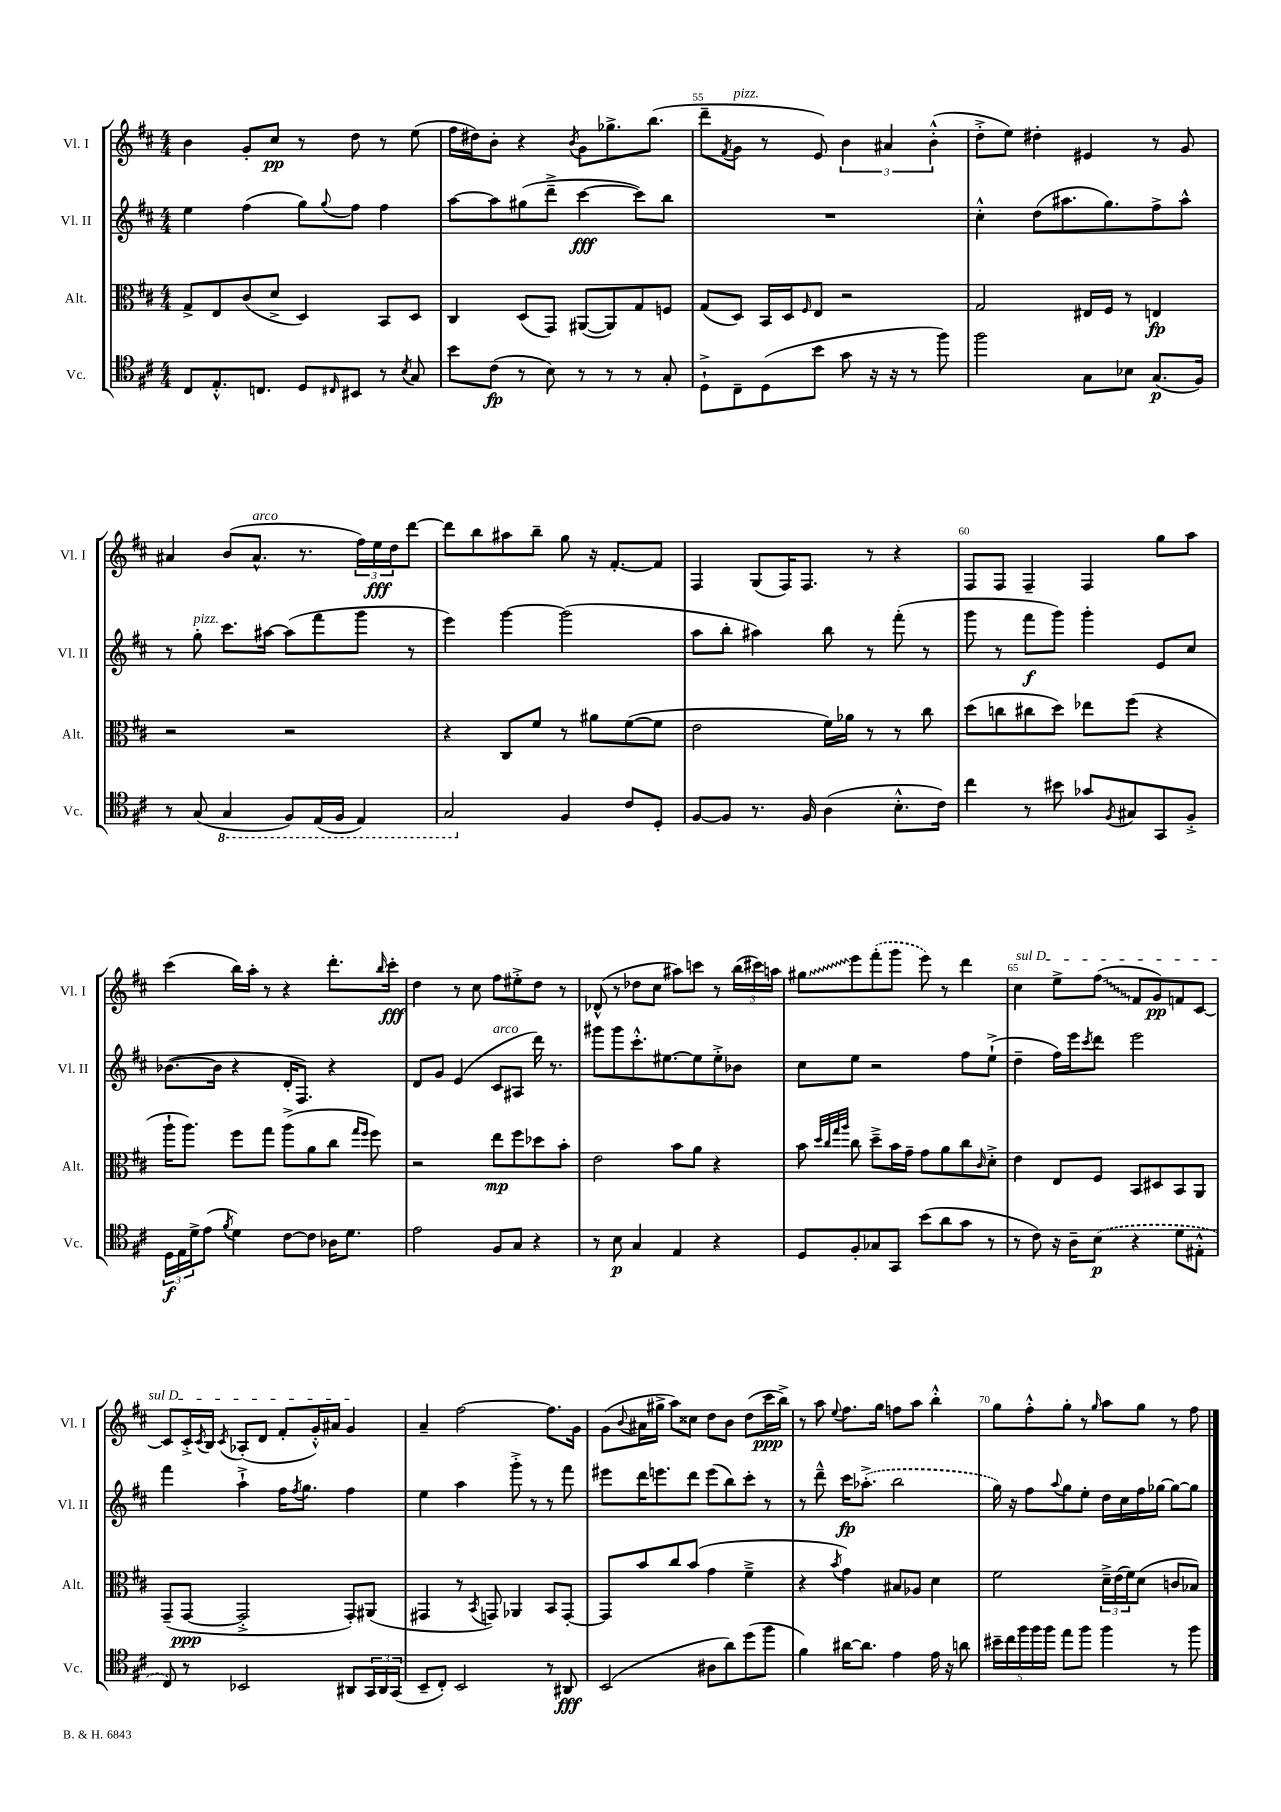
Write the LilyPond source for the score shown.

<<
\new StaffGroup <<
\new Staff = "s0" \with { instrumentName = "Vl. I" shortInstrumentName = "Vl. I" } {
    \clef treble \key d \major \numericTimeSignature \time 4/4
    b'4 g'8-. cis''8\pp r8 d''8 r8 e''8( |
    fis''16 dis''16) b'8-. r4 \acciaccatura { b'8 } g'8 ges''8.-> b''8.( |
    d'''8-- \acciaccatura { fis'8 } g'8^\markup { \italic "pizz." } r8 e'8) \tuplet 3/2 { b'4 ais'4 b'4-.-^( } |
    d''8-.-> e''8) dis''4-. eis'4 r8 g'8 |
    ais'4 b'8( ais'8.-^^\markup { \italic "arco" } r8. \tuplet 3/2 { fis''16) e''16\fff d''16 } d'''8~ |
    d'''8 b''8 ais''8 b''8-- g''8 r16 fis'8.~-. fis'8 |
    fis4 g8( fis16) fis8. r8 r4 |
    fis8 fis8 fis4-- fis4 g''8 a''8 |
    cis'''4( b''16) a''16-. r8 r4 d'''8.-. \grace { b''16 } cis'''16-.\fff |
    d''4 r8 cis''8 fis''8 eis''8-.-> d''8 r8 |
    des'8-^( r8 des''8 cis''8 ais''8) c'''8 r8 \tuplet 3/2 { b''16( cis'''16) a''16 } |
    \once \override Glissando.style = #'zigzag gis''8\glissando e'''8 \once \slurDashed fis'''8-.( g'''8 e'''8) r8 d'''4 |
    \once \override TextSpanner.bound-details.left.text = \markup { \italic "sul D" } cis''4\startTextSpan e''8-> \once \override Glissando.style = #'zigzag fis''8\glissando( fis'8 g'8\pp) f'8 cis'8~ |
    cis'8 cis'16-.-> \acciaccatura { cis'8 } b16 \acciaccatura { cis'8 } aes8-.( d'8 fis'8-. g'16-.-^) ais'16 g'4\stopTextSpan |
    a'4-- fis''2~ fis''8. g'16 |
    g'8( \appoggiatura { b'8 } ais'16 gis''16-> a''8) cisis''8 d''8 b'8 d''8( cis'''16\ppp b''16->) |
    r8 a''8 \appoggiatura { e''8 } fis''8. g''16 f''8 a''8 b''4-.-^ |
    g''8 fis''8-.-^ g''8-. r8 \grace { g''16 } a''8 g''8 r8 fis''8 \bar "|." |
}
\new Staff = "s1" \with { instrumentName = "Vl. II" shortInstrumentName = "Vl. II" } {
    \clef treble \key d \major \numericTimeSignature \time 4/4
    e''4 fis''4( g''8) \appoggiatura { g''8 } fis''8 fis''4 |
    a''8~ a''8 gis''8( d'''8---> cis'''4~\fff cis'''8) b''8 |
    R1 |
    cis''4-.-^ d''8( ais''8. g''8.) fis''8-> ais''8-^ |
    r8 g''8-.^\markup { \italic "pizz." } cis'''8. ais''16~ ais''8( fis'''8 g'''8 r8 |
    e'''4) g'''4~ g'''2( |
    a''8 b''8-. ais''4) b''8 r8 fis'''8-.( r8 |
    g'''8 r8 fis'''8\f g'''8) g'''4-. e'8 cis''8 |
    bes'8.~( bes'16 r4 d'16-. fis8.) r4 |
    d'8 g'8 e'4( cis'8^\markup { \italic "arco" } ais8 d'''16) r8. |
    gis'''8 gis'''8 cis'''8.-.-^ eis''8.~ eis''8 eis''8-.-> bes'8 |
    cis''8 e''8 r2 fis''8 e''8-!->( |
    d''4-- fis''16) e'''16 \acciaccatura { cis'''8 } d'''8 e'''2 |
    fis'''4 a''4-!-> fis''16 \acciaccatura { fis''8 } g''8. fis''4 |
    e''4 a''4 g'''8-.-> r8 r8 fis'''8 |
    eis'''8 d'''16 e'''8. d'''8 e'''8( b''8) cis'''8-. r8 |
    r8 d'''8---^ cis'''16\fp \once \slurDashed aes''8.-.->( b''2 |
    g''16) r16 fis''8 \appoggiatura { a''8 } g''8 e''8-. d''16 cis''16 fis''16 ges''16~ ges''8~ ges''8 \bar "|." |
}
\new Staff = "s2" \with { instrumentName = "Alt." shortInstrumentName = "Alt." } {
    \clef alto \key d \major \numericTimeSignature \time 4/4
    g8-> e8 cis'8( d'8-> d4) b,8 d8 |
    cis4 d8( g,8) ais,8~( ais,8) g8 f8 |
    g8( d8) b,16 d16 \grace { fis16 } e8 r2 |
    g2 eis16 fis16 r8 e4\fp |
    r2 r2 |
    r4 cis8 fis'8 r8 ais'8 fis'8~( fis'8 |
    e'2 fis'16) aes'16 r8 r8 cis''8 |
    d''8( c''8 cis''8 d''8) ees''8 fis''8( r4 |
    a''16-! a''8.) fis''8 g''8 a''8->( a'8 cis''8 \grace { g''16 fis''16 } fis''8) |
    r2 e''8\mp fis''8 des''8 b'8-. |
    e'2 b'8 a'8 r4 |
    b'8 \grace { d''32 cis''32 g''32 a''32 } cis''8 d''8---> b'16 g'16-- g'8 a'8 cis''8 \grace { cis'16 } d'8-.-> |
    e'4 e8 fis8 b,8 dis8 b,8 a,8 |
    g,8--( g,8~\ppp g,2-.-> g,8-.) ais,8( |
    gis,4 r8 \acciaccatura { b,8 } g,8) aes,4 b,8 g,8~-. |
    g,8 b'8 cis''8 b'8( g'4 fis'4---> |
    r4 \acciaccatura { b'8 } g'4) bis8 aes8 d'4 |
    fis'2 \tuplet 3/2 { d'16---> e'16( fis'16) } d'8( c'8 bes8) \bar "|." |
}
\new Staff = "s3" \with { instrumentName = "Vc." shortInstrumentName = "Vc." } {
    \clef tenor \key d \major \numericTimeSignature \time 4/4
    cis8 e8.-.-^ c8. d8 \grace { cis16 } bis,8 r8 \acciaccatura { b8 } g8 |
    b'8 cis'8\fp( r8 b8) r8 r8 r8 g8-. |
    d8-!-> cis8-- d8( b'8 g'8 r16 r16 r8 fis''8) |
    fis''2 g8 bes8 g8.\p( fis16) |
    r8 g8( \ottava #-1 g,4 fis,8) e,16( fis,16 e,4) |
    g,2 \ottava #0 fis4 cis'8 d8-. |
    fis8~ fis8 r8. fis16 a4( b8.-.-^ cis'16) |
    cis''4 r8 bis'8 ges'8 \acciaccatura { fis8 } gis8 g,8 fis8-.-> |
    \tuplet 3/2 { d16\f e16 d'16-> } e'8( \acciaccatura { fis'8 } d'4) cis'8~ cis'8 aes16 d'8. |
    e'2 fis8 g8 r4 |
    r8 b8\p g4 e4 r4 |
    d8 fis8-. ges8 g,8 b'8( a'8 g'8 r8 |
    r8 cis'8) r16 a16-- \once \slurDashed b8\p( r4 d'8 eis8-.-^ |
    cis8) r8 bes,2 ais,8 \tuplet 3/2 { g,16 ais,16 g,16( } |
    b,8-- cis8-.) b,2 r8 ais,8\fff |
    b,2( ais8 a'8) d''8( fis''8 |
    fis'4) ais'16~ ais'8. e'4 e'16 r16 a'8 |
    \tuplet 5/4 { bis'16-- cis''16 fis''16 fis''16 fis''16 } e''8 fis''8 fis''4 r8 fis''8 \bar "|." |
}
>>
>>
\layout { \context { \Score currentBarNumber = #53 \override BarNumber.break-visibility = ##(#f #t #t) barNumberVisibility = #(every-nth-bar-number-visible 5) } }
